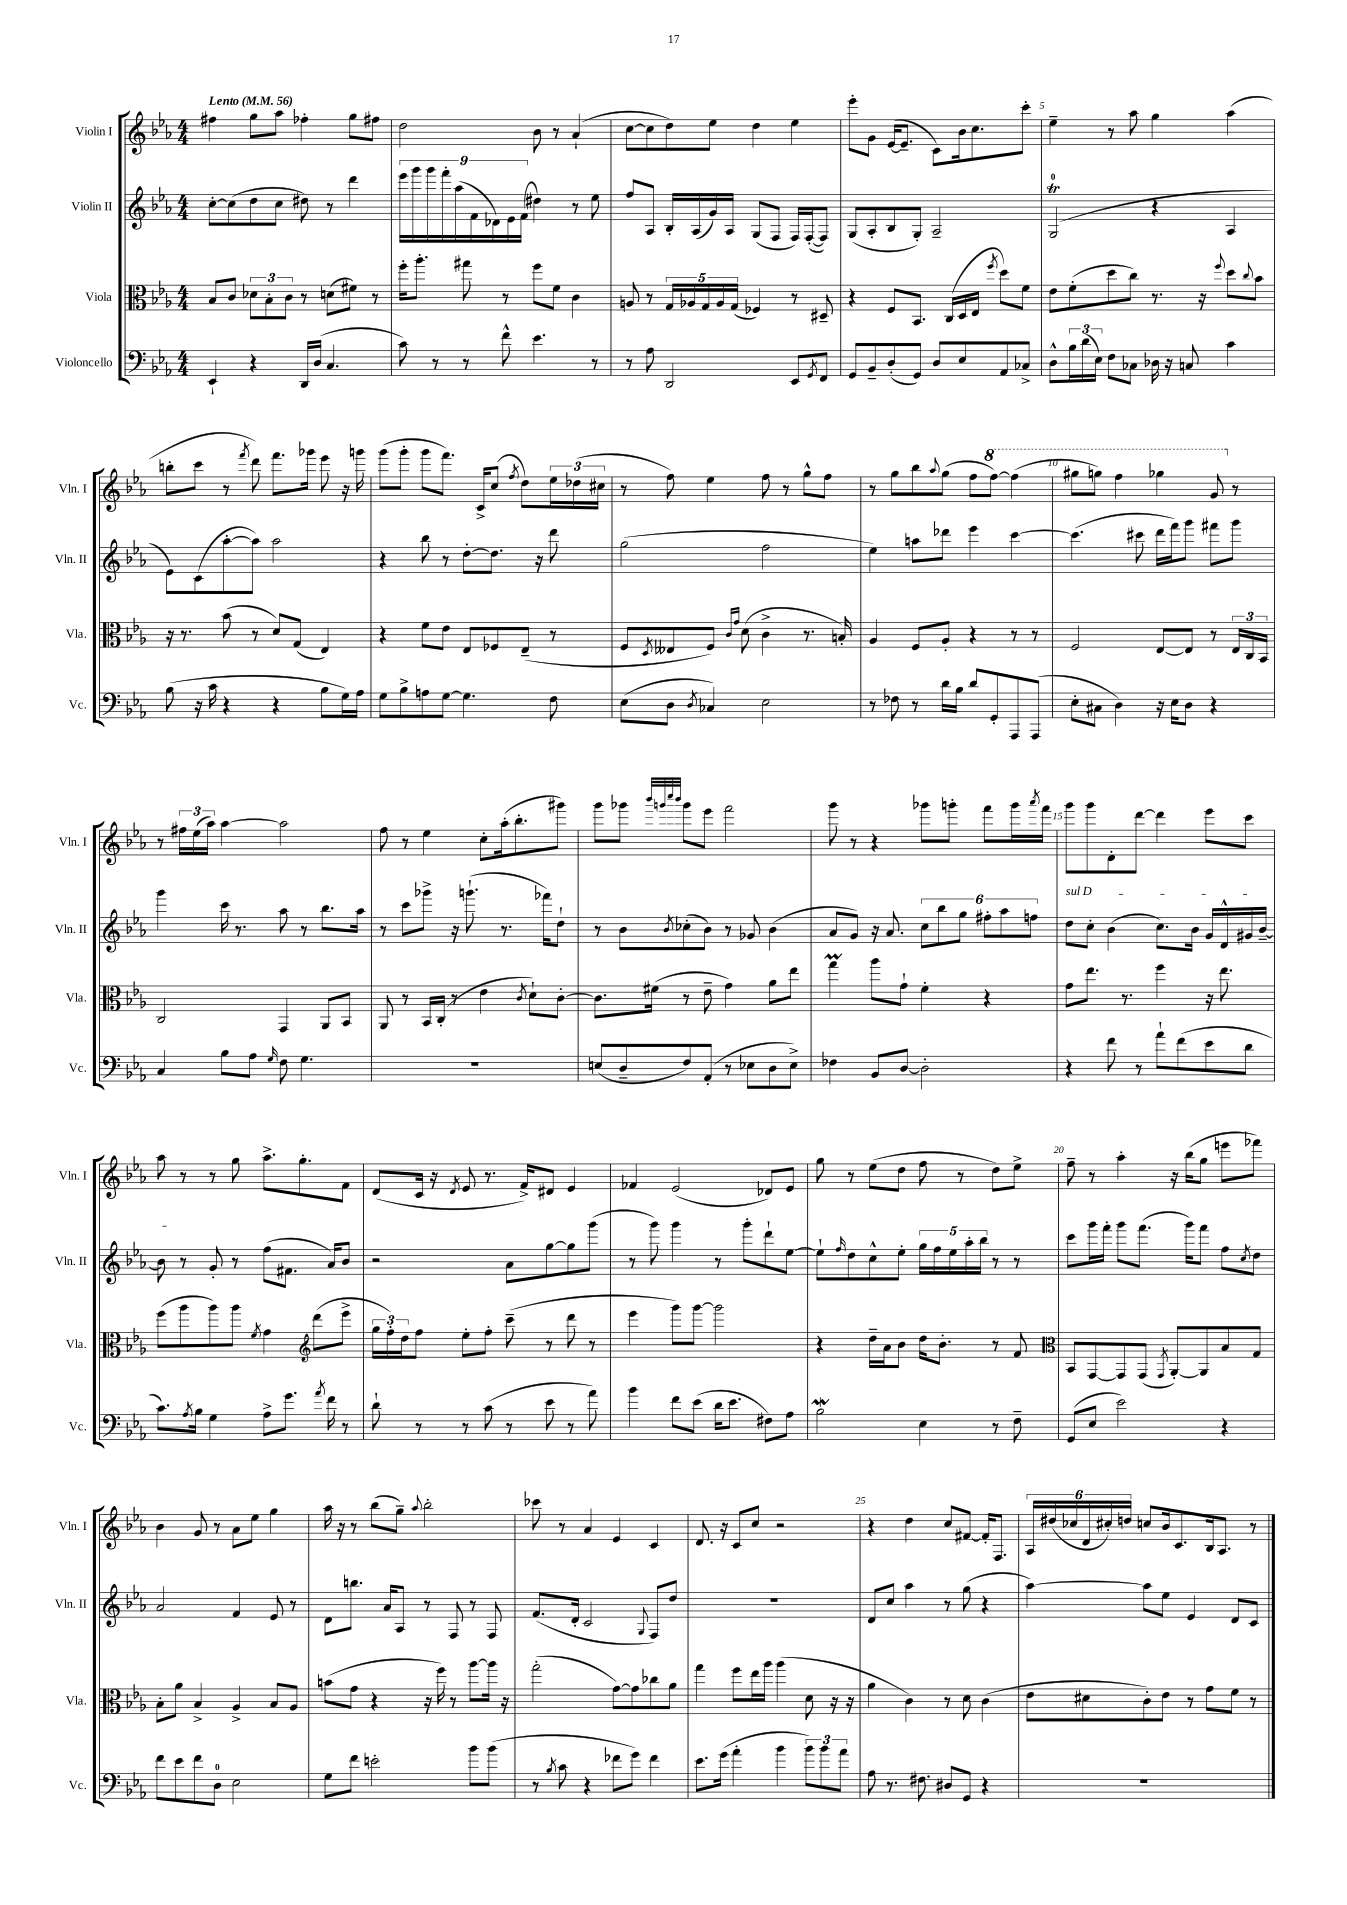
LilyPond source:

<<
\new StaffGroup <<
\new Staff = "s0" \with { instrumentName = "Violin I" shortInstrumentName = "Vln. I" } {
    \clef treble \key ees \major \numericTimeSignature \time 4/4 \tempo "Lento" 4 = 56
    fis''4 g''8 aes''8 fes''4-. g''8 fis''8 |
    d''2 bes'8 r8 aes'4-!( |
    c''8~ c''8 d''8) ees''8 d''4 ees''4 |
    ees'''8-. g'8 ees'16~( ees'8.-- c'8) bes'16 c''8. c'''8-. |
    ees''4-- r8 aes''8 g''4 aes''4( |
    b''8-. c'''8 r8 \acciaccatura { f'''8 } d'''8) f'''8. ges'''16 ees'''8 r16 g'''16 |
    g'''8( g'''8-. g'''8 f'''8.) c'16-> c''8( \acciaccatura { f''8 } d''8) \tuplet 3/2 { ees''16 des''16( cis''16 } |
    r8 f''8) ees''4 f''8 r8 g''8-^ f''8 |
    r8 g''8 bes''8 \appoggiatura { aes''8 } g''8( f''8 \ottava #1 f'''8~) f'''4( |
    gis'''8 g'''8) f'''4 ges'''4 g''8 \ottava #0 r8 |
    r8 \tuplet 3/2 { fis''16 ees''16( aes''16) } aes''4~ aes''2 |
    f''8 r8 ees''4 c''8-. aes''16-.( bes''8.-. gis'''8) |
    g'''8 ges'''8 \grace { bes'''32 g'''32 c''''32 bes'''32 } g'''8 ees'''8 f'''2 |
    g'''8 r8 r4 ges'''8 g'''8-. f'''8 g'''16 \acciaccatura { aes'''8 } f'''16 |
    g'''8 g'''8 d'8-. d'''8~ d'''4 ees'''8 c'''8 |
    aes''8 r8 r8 g''8 aes''8.-> g''8.-. f'8 |
    d'8( c'16 r16 \acciaccatura { d'8 } ees'8 r8. f'16->) dis'8 ees'4 |
    fes'4 ees'2( des'8) ees'8 |
    g''8 r8 ees''8( d''8 f''8 r8 d''8) ees''8-> |
    f''8-- r8 aes''4-. r16 bes''16( g''8 e'''8 fes'''8) |
    bes'4 g'8 r8 aes'8 ees''8 g''4 |
    aes''16 r16 r8 bes''8( g''8--) \appoggiatura { aes''8 } bes''2-. |
    ces'''8 r8 aes'4 ees'4 c'4 |
    d'8. r16 c'8 c''8 r2 |
    r4 d''4 c''8 fis'8~ fis'16-. f8. |
    \tuplet 6/4 { aes16 dis''16( ces''16 d'16 cis''16-.) d''16 } c''8 bes'16 c'8. bes16 aes8. r8 \bar "|." |
}
\new Staff = "s1" \with { instrumentName = "Violin II" shortInstrumentName = "Vln. II" } {
    \clef treble \key ees \major \numericTimeSignature \time 4/4
    c''8~-. c''8( d''8 c''8 dis''8) r8 d'''4 |
    \tuplet 9/8 { ees'''16 g'''16 g'''16 f'''16-. aes''16( f'16 des'16) ees'16 f'16( } dis''4) r8 ees''8 |
    f''8 aes8 bes16-. aes16( g'16) aes16 g8( f8 f16) f16~-.( f8) |
    g8( aes8-. bes8 g8-.) aes2-- |
    g2-0\trill( r4 aes4 |
    ees'8) c'8( aes''8~-. aes''8) aes''2 |
    r4 bes''8 r8 d''8~-. d''8. r16 d'''8 |
    g''2( f''2 |
    ees''4) a''8 des'''8 ees'''4 c'''4~ |
    c'''4.( cis'''8 d'''16 f'''16) g'''8 fis'''8 g'''8 |
    g'''4 c'''16 r8. aes''8 r8 bes''8. aes''16 |
    r8 c'''8 ges'''8-> r16 g'''8.-!( r8. fes'''16) d''8-! |
    r8 bes'8 \acciaccatura { bes'8 } ces''8-.( bes'8) r8 ges'8 bes'4( |
    aes'8 g'8) r16 aes'8. \tuplet 6/4 { c''8 bes''8 g''8 fis''8-. aes''8 f''8 } |
    \once \override TextSpanner.bound-details.left.text = \markup { \italic "sul D" } d''8\startTextSpan c''8-. bes'4( c''8.) bes'16 g'16 d'16-^ gis'16 bes'16~-- |
    bes'8\stopTextSpan r8 g'8-. r8 f''8( fis'8. aes'16) bes'8 |
    r2 aes'8 g''8~ g''8 g'''8( |
    r8 g'''8) g'''4 r8 g'''8-. d'''8-! ees''8~ |
    ees''8-! \grace { f''16 } d''8 c''8-^ ees''8-. \tuplet 5/4 { g''16 f''16 ees''16 aes''16-. bes''16 } r8 r8 |
    c'''8 g'''16 f'''16-. g'''8 f'''8.( g'''16) f'''8 f''8 \acciaccatura { c''8 } d''8 |
    aes'2 f'4 ees'8 r8 |
    d'8 b''8. aes'16 aes8 r8 f8 r8 f8 |
    f'8.( d'16-. c'2 \appoggiatura { g8 } f8) d''8 |
    R1 |
    d'8 c''8 aes''4 r8 g''8( r4 |
    aes''4~) aes''8 ees''8 ees'4 d'8 c'8 \bar "|." |
}
\new Staff = "s2" \with { instrumentName = "Viola" shortInstrumentName = "Vla." } {
    \clef alto \key ees \major \numericTimeSignature \time 4/4
    bes8 c'8 \tuplet 3/2 { des'8 bes8-. c'8 } r8 d'8( fis'8) r8 |
    f''16-. aes''8.-. gis''8 r8 f''8 f'8 c'4 |
    a8 r8 \tuplet 5/4 { g16 aes16 g16 aes16 g16( } fes4) r8 dis8-- |
    r4 f8 bes,8. c16( d16 ees16 \acciaccatura { f''8 } d''8) f'8 |
    ees'8 f'8-.( d''8 c''8) r8. r16 \appoggiatura { f''8 } d''8 \appoggiatura { c''8 } bes'8 |
    r16 r8. bes'8( r8 d'8) g8( ees4) |
    r4 f'8 ees'8 ees8 fes8 ees8--( r8 |
    f8 \acciaccatura { d8 } eeses8 f8) \grace { c'16 g'16 } d'8( c'4-> r8. b16-.) |
    aes4 f8 aes8-. r4 r8 r8 |
    f2 ees8~ ees8 r8 \tuplet 3/2 { ees16 c16 bes,16 } |
    c2 g,4 aes,8 bes,8 |
    aes,8 r8 bes,16 c16-.( r8 ees'4 \acciaccatura { c'8 } d'8-!) c'8~-. |
    c'8. fis'16( r8 ees'8-- g'4) aes'8 ees''8 |
    g''4\prall aes''8 g'8-! f'4-. r4 |
    g'8 ees''8. r8. f''4 r16 ees''8. |
    f''8( aes''8 aes''8) aes''8 \acciaccatura { f'8 } g'4 \clef treble d'''8( ees'''8-> |
    \tuplet 3/2 { g''16 f''16-.) d''16 } f''8 ees''8-. f''8-. c'''8--( r8 d'''8 r8 |
    ees'''4 g'''8) g'''8~ g'''2 |
    r4 d''16-- aes'16 bes'8 d''16 bes'8.-. r8 f'8 |
    \clef alto bes,8 g,8~ g,8 g,8( \acciaccatura { g,8 } aes,8~-.) aes,8 bes8 g8 |
    bes8-. aes'8 bes4-> aes4-> bes8 aes8 |
    b'8( g'8 r4 r16 f''16) r8 aes''8~ aes''16 r16 |
    g''2-.( g'8~) g'8 ces''8 aes'8 |
    g''4 f''8 ees''16 aes''16 aes''4( d'8 r16 r16 |
    aes'4 c'4) r8 d'8 c'4( |
    ees'8 dis'8 c'8-.) ees'8 r8 g'8 f'8 r8 \bar "|." |
}
\new Staff = "s3" \with { instrumentName = "Violoncello" shortInstrumentName = "Vc." } {
    \clef bass \key ees \major \numericTimeSignature \time 4/4
    ees,4-! r4 d,16 d16( c4. |
    c'8) r8 r8 f'8-^ ees'4. r8 |
    r8 aes8 d,2 ees,8 \acciaccatura { g,8 } f,8 |
    g,8 bes,8-- d8-.( g,8) d8 ees8 aes,8 ces8-> |
    d8-^ \tuplet 3/2 { bes16 d'16( ees16) } f8 ces8 des16 r16 c8 c'4 |
    bes8( r16 c'16 r4 r4 bes8 g16) aes16 |
    g8 bes8-> a8 g8~ g4. f8 |
    ees8( d8 \acciaccatura { d8 } ces4) ees2 |
    r8 fes8 r8 d'16 bes16 d'8 g,8-. aes,,8 aes,,8( |
    ees8-. cis8 d4) r16 ees16 d8 r4 |
    c4 bes8 aes8 \grace { g16 } f8 g4. |
    R1 |
    e8( d8-- f8) aes,8-.( r8 ees8 d8 ees8->) |
    fes4 bes,8 d8~ d2-. |
    r4 f'8 r8 aes'8-! f'8( ees'8 d'8 |
    c'8.) \acciaccatura { aes8 } bes16 g4 aes8-> g'8. \acciaccatura { aes'8 } f'16 r8 |
    d'8-! r8 r8 c'8( r8 ees'8 r8 aes'8) |
    bes'4 f'8 ees'8( d'16 ees'8. fis8) aes8 |
    bes2\mordent ees4 r8 f8-- |
    g,8( ees8 ees'2) r4 |
    f'8 ees'8 f'8 d8-0 ees2 |
    g8 f'8 e'2-. bes'8 bes'8( |
    r8 \acciaccatura { bes8 } c'8 r4 fes'8 g'8) fes'4 |
    ees'8. g'16( aes'4-. bes'4 \tuplet 3/2 { bes'8) bes'8 aes'8 } |
    aes8 r8. fis8. dis8 g,8 r4 |
    R1 \bar "|." |
}
>>
>>
\layout { \context { \Score \override BarNumber.break-visibility = ##(#f #t #t) barNumberVisibility = #(every-nth-bar-number-visible 5) } }
